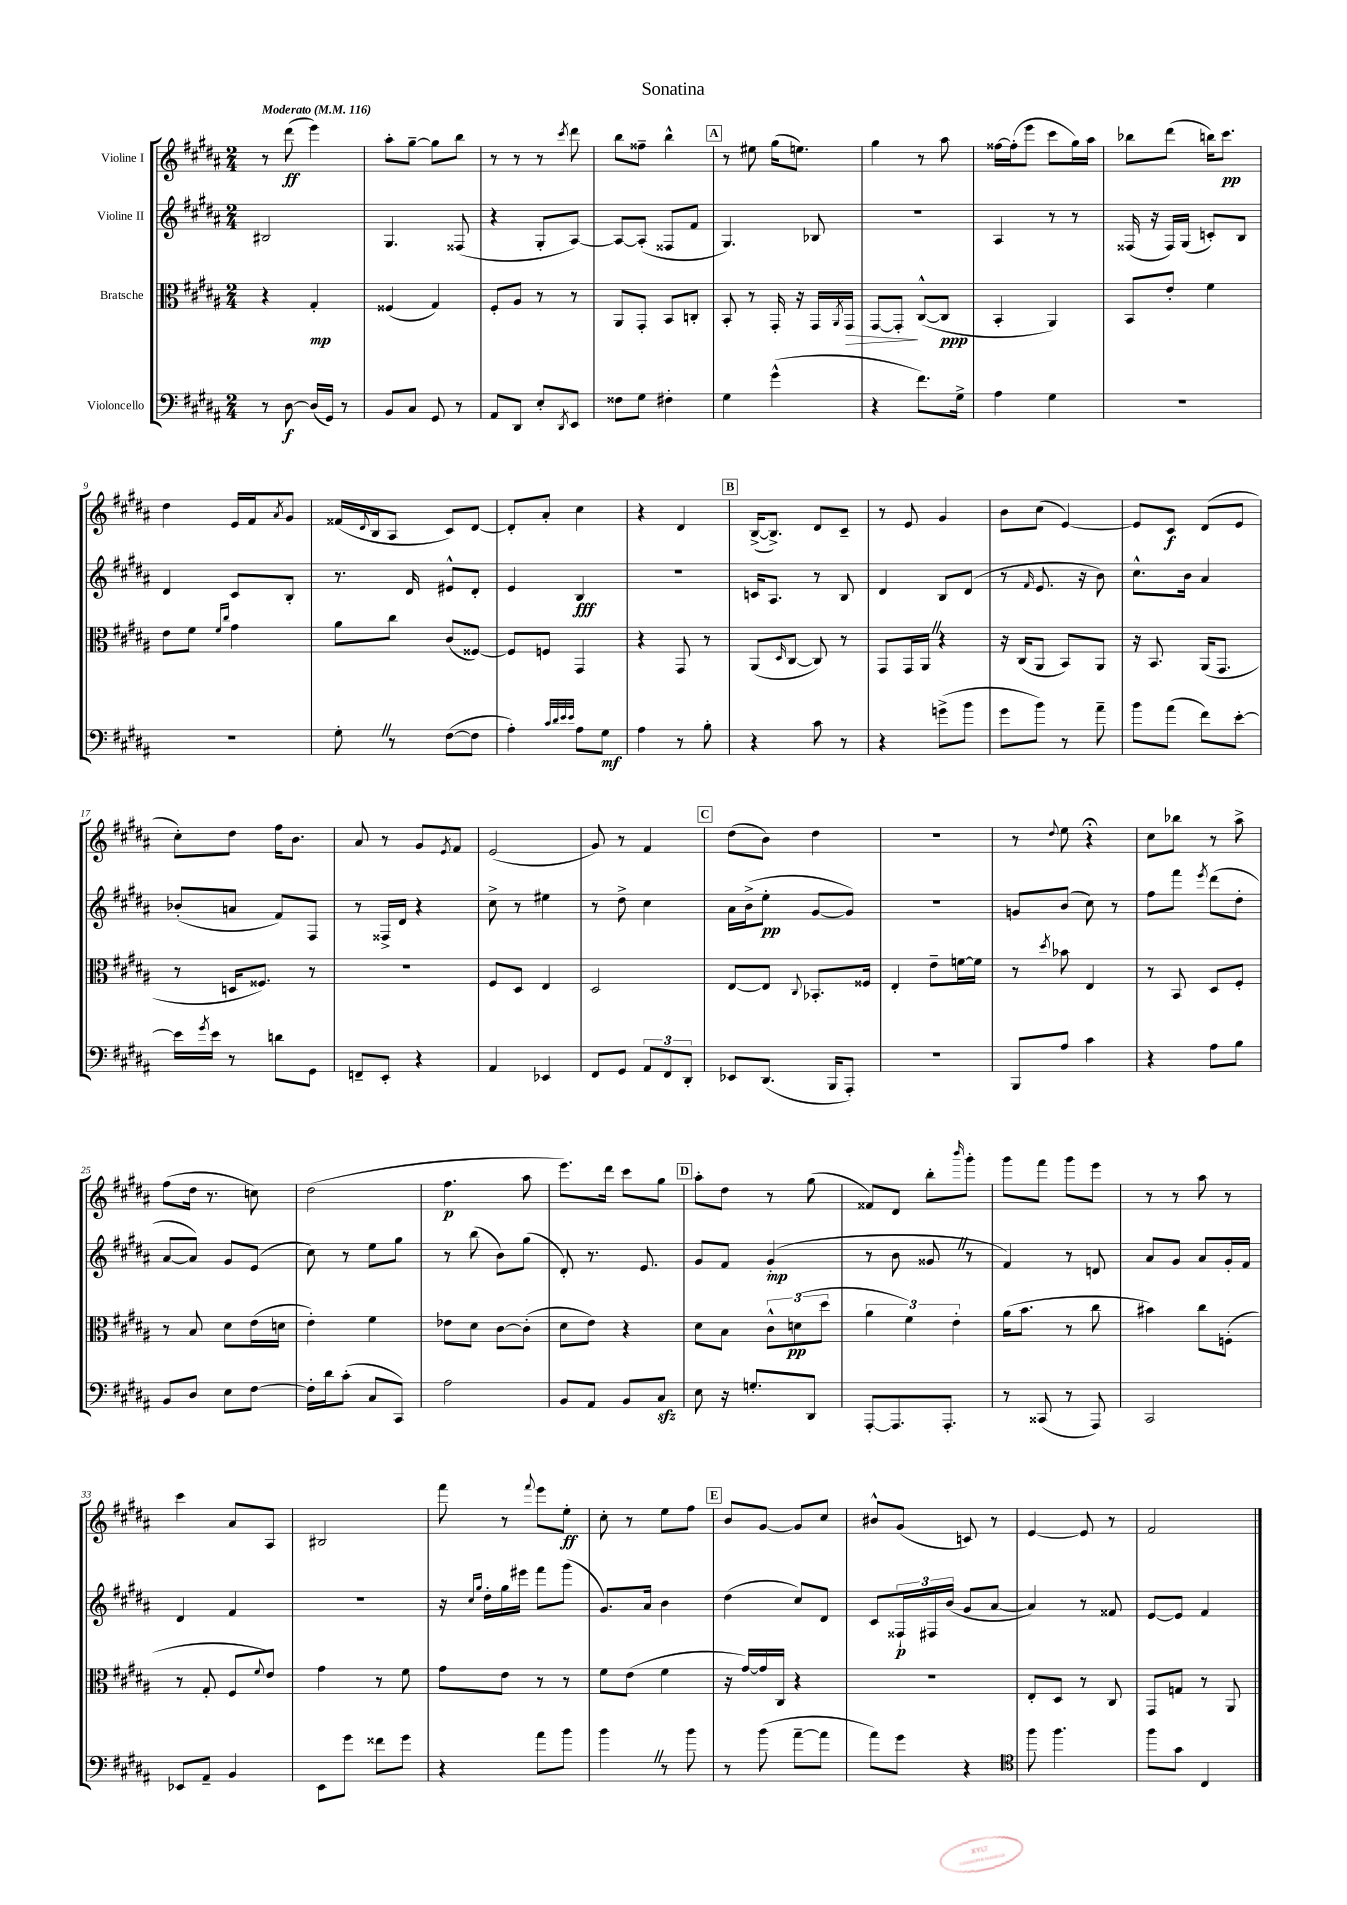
\header { title = "Sonatina" }
<<
\new StaffGroup <<
\new Staff = "s0" \with { instrumentName = "Violine I" } {
    \clef treble \key b \major \numericTimeSignature \time 2/4 \tempo "Moderato" 4 = 116
    r8 dis'''8\ff( e'''4) |
    ais''8-. gis''8~-- gis''8 b''8 |
    r8 r8 r8 \acciaccatura { cis'''8 } dis'''8 |
    b''8 fisis''8-- b''4-^ |
    \mark \markup { \box "A" } r8 eis''8 gis''16( e''8.) |
    gis''4 r8 ais''8 |
    fisis''16~ fisis''16-.( e'''8 cis'''8 gis''16) ais''16 |
    bes''8 dis'''8( b''16) cis'''8.\pp |
    dis''4 e'16 fis'16 \acciaccatura { ais'8 } gis'8 |
    fisis'16( \appoggiatura { dis'8 } b16 ais8 cis'8) dis'8~ |
    dis'8-. ais'8-. cis''4 |
    r4 dis'4 |
    \mark \markup { \box "B" } b16~->( b8.->) dis'8 cis'8-- |
    r8 e'8 gis'4 |
    b'8 cis''8( e'4~) |
    e'8 cis'8\f dis'8( e'8 |
    cis''8-.) dis''8 fis''16 b'8. |
    ais'8 r8 gis'8 \acciaccatura { e'8 } fis'8 |
    e'2( |
    gis'8) r8 fis'4 |
    \mark \markup { \box "C" } dis''8( b'8) dis''4 |
    R2 |
    r8 \appoggiatura { dis''8 } e''8 r4\fermata |
    cis''8 bes''8 r8 ais''8-> |
    fis''8( dis''16 r8. c''8) |
    dis''2( |
    fis''4.\p ais''8 |
    e'''8.) dis'''16 cis'''8 gis''8 |
    \mark \markup { \box "D" } ais''8-. dis''8 r8 gis''8( |
    fisis'8) dis'8 b''8-. \grace { b'''16 } gis'''8-. |
    gis'''8 fis'''8 gis'''8 e'''8 |
    r8 r8 ais''8 r8 |
    cis'''4 ais'8 ais8 |
    bis2 |
    fis'''8 r8 \appoggiatura { fis'''8 } e'''8 e''8-.\ff |
    cis''8-. r8 e''8 fis''8 |
    \mark \markup { \box "E" } b'8 gis'8~ gis'8 cis''8 |
    bis'8-^ gis'8( c'8) r8 |
    e'4~ e'8 r8 |
    fis'2 \bar "|." |
}
\new Staff = "s1" \with { instrumentName = "Violine II" } {
    \clef treble \key b \major \numericTimeSignature \time 2/4
    bis2 |
    gis4. fisis8( |
    r4 gis8-. ais8~) |
    ais8~ ais8-.( fisis8 fis'8 |
    \mark \markup { \box "A" } gis4.) bes8 |
    R2 |
    ais4 r8 r8 |
    fisis16( r16 fisis16) gis16( c'8-.) b8 |
    dis'4 cis'8 b8-. |
    r8. dis'16 eis'8-^ dis'8-. |
    e'4 b4\fff |
    r2 |
    \mark \markup { \box "B" } c'16 ais8. r8 b8 |
    dis'4 b8 dis'8( |
    r8 \grace { fis'16 } e'8. r16 b'8) |
    cis''8.-^ b'16 ais'4 |
    bes'8-.( a'8 fis'8) fis8 |
    r8 fisis16-> dis'16 r4 |
    cis''8-> r8 eis''4 |
    r8 dis''8-> cis''4 |
    \mark \markup { \box "C" } ais'16 b'16->( e''8-.\pp gis'8~ gis'8) |
    r2 |
    g'8 b'8( cis''8) r8 |
    fis''8 fis'''8 \acciaccatura { e'''8 } dis'''8( dis''8-. |
    ais'8~ ais'8) gis'8 e'8( |
    cis''8) r8 e''8 gis''8 |
    r8 b''8( b'8) gis''8( |
    dis'8-.) r8. e'8. |
    \mark \markup { \box "D" } gis'8 fis'8 gis'4-.\mp( |
    r8 b'8 gisis'8 \once \override BreathingSign.text = \markup { \musicglyph "scripts.caesura.straight" } \breathe r8 |
    fis'4) r8 d'8 |
    ais'8 gis'8 ais'8 gis'16-. fis'16 |
    dis'4 fis'4 |
    R2 |
    r16 \grace { cis''16 gis''16 } dis''16-. gis''16 eis'''16 fis'''8 gis'''8( |
    gis'8.) ais'16 b'4 |
    \mark \markup { \box "E" } dis''4( cis''8) dis'8 |
    cis'8 \tuplet 3/2 { fisis16-!\p fis16 b'16( } gis'8 ais'8~ |
    ais'4) r8 fisis'8 |
    e'8~ e'8 fis'4 \bar "|." |
}
\new Staff = "s2" \with { instrumentName = "Bratsche" } {
    \clef alto \key b \major \numericTimeSignature \time 2/4
    r4 gis4-.\mp |
    fisis4( gis4) |
    fis8-. ais8 r8 r8 |
    ais,8 gis,8-. b,8 c8-. |
    \mark \markup { \box "A" } b,8-. r8 gis,16-. r16 gis,16 \acciaccatura { ais,8 } gis,16\> |
    gis,8~ gis,8-.\! cis8~-^( cis8\ppp |
    b,4-. ais,4) |
    b,8 e'8-. fis'4 |
    e'8 fis'8 \grace { fis'16 cis''16 } gis'4 |
    ais'8 cis''8 cis'8( fisis8~) |
    fisis8 f8 gis,4 |
    r4 gis,8 r8 |
    \mark \markup { \box "B" } ais,8( \grace { dis16 } cis8~ cis8) r8 |
    gis,8 gis,16 ais,16 \once \override BreathingSign.text = \markup { \musicglyph "scripts.caesura.straight" } \breathe r4 |
    r16 cis16( ais,8 b,8) ais,8 |
    r16 b,8. ais,16( gis,8. |
    r8 d16 fisis8.) r8 |
    R2 |
    fis8 dis8 e4 |
    dis2 |
    \mark \markup { \box "C" } e8~ e8 \appoggiatura { cis8 } bes,8.-. fisis16 |
    e4-. e'8-- f'16~ f'16 |
    r8 \acciaccatura { dis''8 } bes'8 e4 |
    r8 b,8 dis8 fis8-. |
    r8 b8 dis'8 e'16( d'16 |
    e'4-.) fis'4 |
    ees'8 dis'8 cis'8~ cis'8-.( |
    dis'8 e'8) r4 |
    \mark \markup { \box "D" } dis'8 b8 \tuplet 3/2 { cis'8-^ d'8\pp( dis''8 } |
    \tuplet 3/2 { ais'4 fis'4) e'4-. } |
    ais'16( b'8. r8 cis''8 |
    bis'4) cis''8 f8-.( |
    r8 gis8-. fis8 \appoggiatura { fis'8 } e'8) |
    gis'4 r8 fis'8 |
    gis'8 e'8 r8 r8 |
    fis'8 e'8( fis'4 |
    \mark \markup { \box "E" } r16 gis'16~) gis'16 cis16 r4 |
    r2 |
    e8-. dis8 r8 cis8 |
    gis,8 g8 r8 ais,8 \bar "|." |
}
\new Staff = "s3" \with { instrumentName = "Violoncello" } {
    \clef bass \key b \major \numericTimeSignature \time 2/4
    r8 dis8~\f dis16( gis,16) r8 |
    b,8 cis8 gis,8 r8 |
    ais,8 dis,8 e8-. \acciaccatura { dis,8 } e,8 |
    fisis8 gis8 fis4-. |
    \mark \markup { \box "A" } gis4 gis'4-^( |
    r4 fis'8.) gis16-> |
    ais4 gis4 |
    R2 |
    R2 |
    gis8-. \once \override BreathingSign.text = \markup { \musicglyph "scripts.caesura.straight" } \breathe r8 fis8~( fis8 |
    ais4-.) \grace { cis'32 dis'32 e'32 e'32 } ais8 gis8\mf |
    ais4 r8 b8-. |
    \mark \markup { \box "B" } r4 cis'8 r8 |
    r4 g'8->( b'8 |
    gis'8 b'8) r8 ais'8-- |
    b'8 ais'8( fis'8) e'8~-. |
    e'16 \acciaccatura { gis'8 } e'16 r8 d'8 gis,8 |
    f,8-- e,8-. r4 |
    ais,4 ees,4 |
    fis,8 gis,8 \tuplet 3/2 { ais,8 fis,8 dis,8-. } |
    \mark \markup { \box "C" } ees,8 dis,8.( b,,16 ais,,8-.) |
    R2 |
    b,,8 ais8 cis'4 |
    r4 ais8 b8 |
    b,8 dis8 e8 fis8~ |
    fis16-. dis'16 cis'8-.( cis8 cis,8) |
    ais2 |
    b,8 ais,8 b,8 cis8\sfz |
    \mark \markup { \box "D" } e8 r16 g8.-. dis,8 |
    ais,,8~-. ais,,8. ais,,8.-. |
    r8 cisis,8( r8 ais,,8) |
    cis,2 |
    ees,8 ais,8-- b,4 |
    e,8 gis'8 fisis'8 gis'8 |
    r4 ais'8 b'8 |
    b'4 \once \override BreathingSign.text = \markup { \musicglyph "scripts.caesura.straight" } \breathe r8 b'8 |
    \mark \markup { \box "E" } r8 b'8( ais'8~-- ais'8 |
    ais'8) gis'8 r4 |
    \clef tenor fis''8 fis''4. |
    fis''8 gis'8 cis4 \bar "|." |
}
>>
>>
